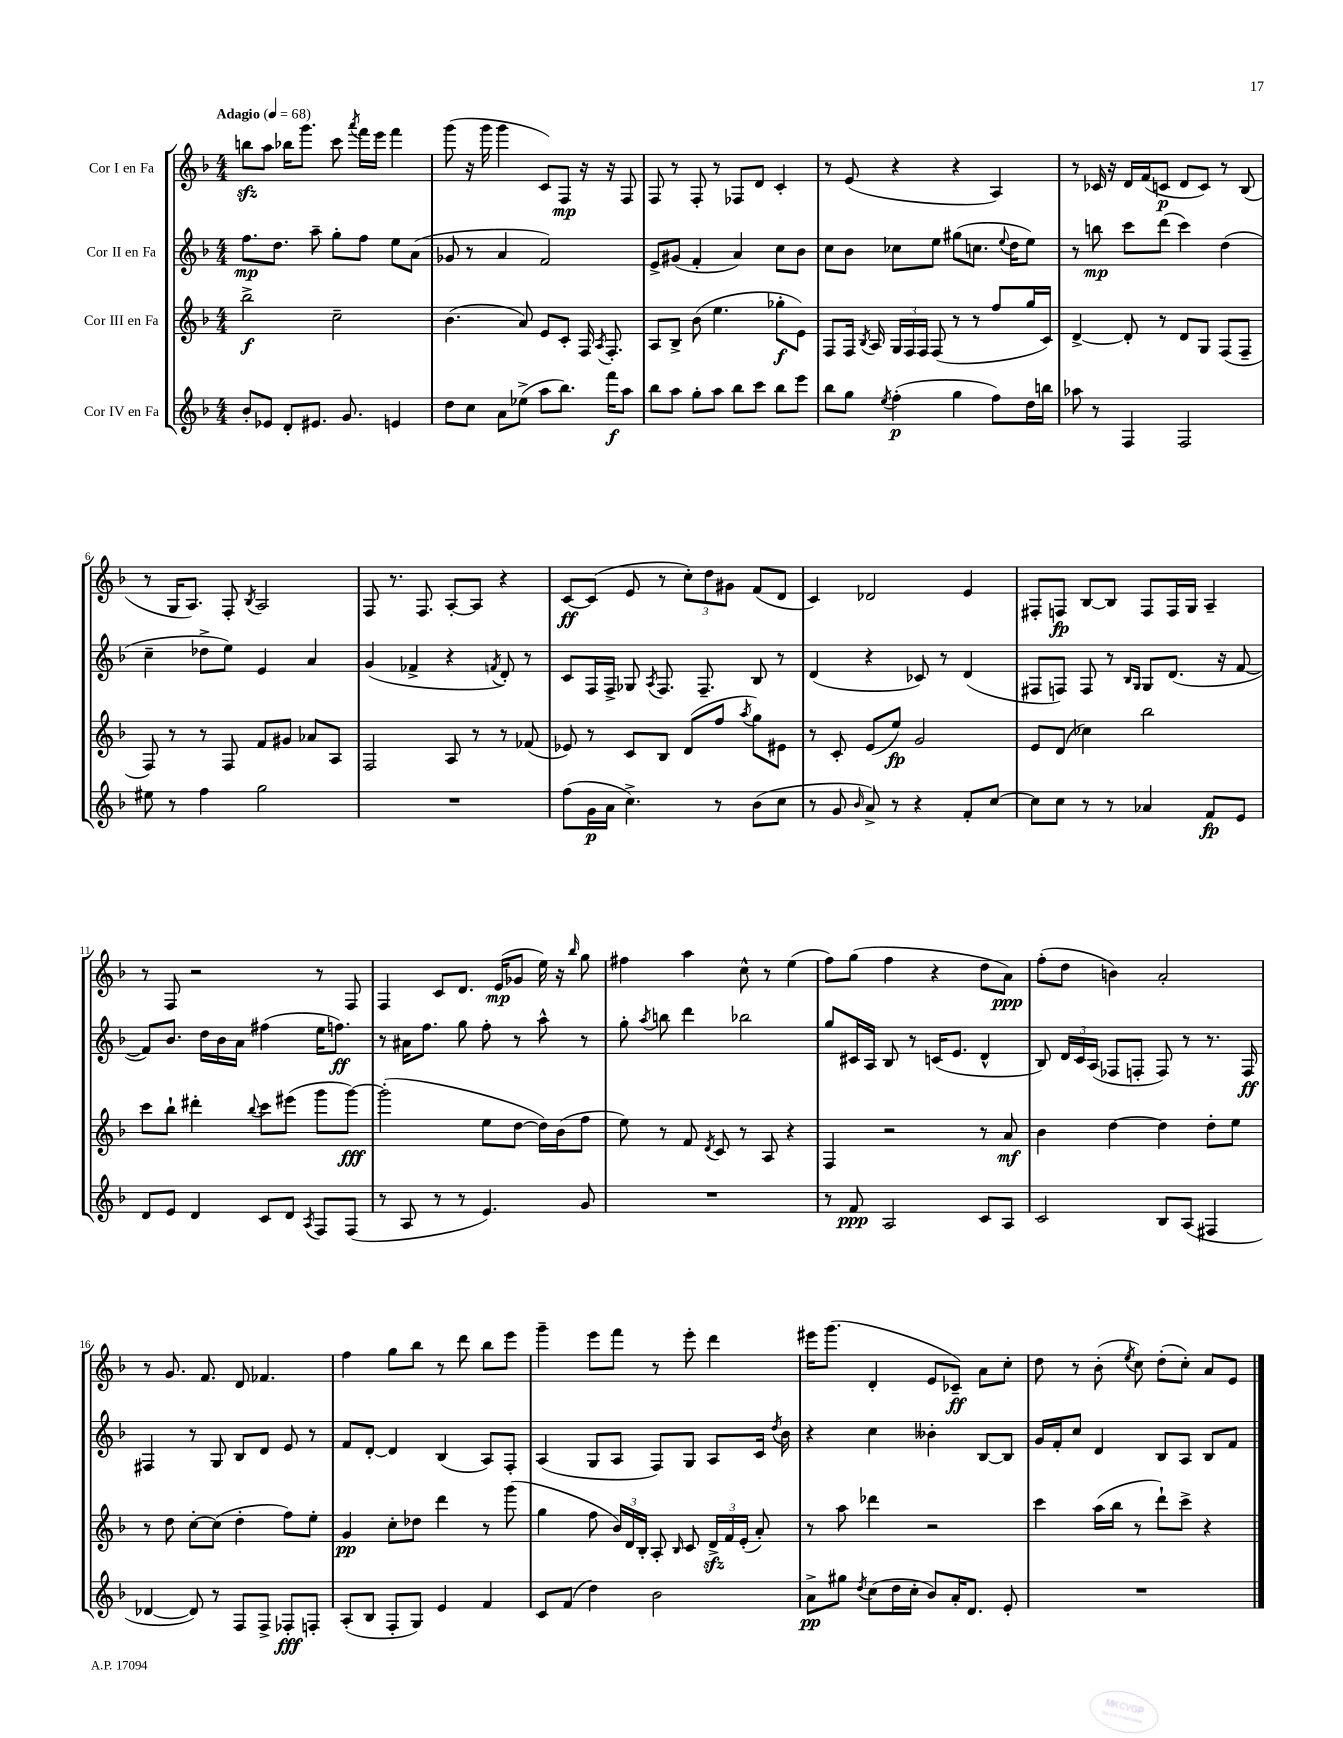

**kern	**kern	**kern	**kern
*staff4	*staff3	*staff2	*staff1
*clefG2	*clefG2	*clefG2	*clefG2
*k[b-]	*k[b-]	*k[b-]	*k[b-]
*M4/4	*M4/4	*M4/4	*M4/4
*MM68	*MM68	*MM68	*MM68
8b-'	2bb-^	8.ff	8bb
8e-	.	.	8aa
.	.	8.dd	.
8d'	.	.	16bb-
.	.	.	8.ggg
8.e#	.	8aa~	.
.	2cc~	8gg'	8ccc
8.g	.	.	.
.	.	.	8qaaa
.	.	8ff	16fff
.	.	.	16eee
4e	.	8ee	4fff
.	.	(8a	.
=	=	=	=
8dd	(4.b-	8g-	(8ggg
8cc	.	8r	16r
.	.	.	16ggg
8a	.	4a	4ggg
(8ee-^	8a)	.	.
8aa	8e	2f)	8c)
8.bb-)	8c'	.	8F
.	16F	.	16r
.	8qA	.	.
16fff	8.F'	.	16r
8aa	.	.	8F
=	=	=	=
8bb-	8A	8e^	8F
8aa	8B-^	(8g#	8r
8gg'	(8b-	4f'	8F'
8aa	4.ee	.	8r
8bb-	.	4a)	8F-
8ccc	.	.	8d
8bb-	8gg-'	8cc	4c'
8eee	8e)	8b-	.
=	=	=	=
8bb-	8F	8cc	8r
8gg	16F	8b-	(8e
.	8qB-	.	.
.	16A	.	.
8qee	.	.	.
(4ff'	24G	8cc-	4r
.	24F	.	.
.	24F	.	.
.	(8F	8ee	.
4gg	8r	(8gg#	4r
.	8r	8.cc	.
8ff)	8ff	.	4A)
.	.	8qqee	.
.	.	16dd	.
16dd	16gg	8ee)	.
16bb	16c)	.	.
=	=	=	=
8aa-	[4d^	8r	8r
8r	.	8bb	16c-
.	.	.	16r
4F	8d']	8ccc	16d
.	.	.	(16f
.	8r	(8ddd	8c
2F	8d	4ccc)	8d
.	8G	.	8c)
.	(8F	(4dd	8r
.	8F~	.	(8B-
=	=	=	=
8ee#	8F)	4cc~	8r
8r	8r	.	16G
.	.	.	8.A)
4ff	8r	8dd-^	.
.	8F	8ee)	8F'
.	.	.	8qB-
2gg	8f	4e	2A
.	8g#	.	.
.	8a-	4a	.
.	8A	.	.
=	=	=	=
1r	2F	(4g	8F
.	.	.	8.r
.	.	4f-^	.
.	.	.	8.F
.	8A	4r	[8A'
.	8r	.	8A]
.	.	8qf	.
.	8r	8d')	4r
.	(8f-	8r	.
=	=	=	=
(8ff	8e-)	8c	[8c
16g	8r	16F	(8c]
16a	.	16F^	.
4.cc^)	8c	8G-	8e
.	.	8qA	.
.	8B-	8.F	8r
.	(8d	.	12cc')
.	.	8.F~	.
.	.	.	12dd
8r	8ff	.	.
.	.	.	12g#
.	8qaa	.	.
(8b-	8gg)	8B-	(8f
8cc	8e#	8r	8d
=	=	=	=
8r	8r	(4d	4c)
8g	8c'	.	.
16qqb-	.	.	.
8a^)	(8e	4r	2d-
8r	8ee)	.	.
4r	2g	8c-)	.
.	.	8r	.
8f'	.	(4d	4e
[8cc	.	.	.
=	=	=	=
8cc]	8e	8F#	8F#'
8cc	(8d	8F)	8F
8r	4cc-)	8F	[8B-
8r	.	8r	8B-]
.	.	16qqB-	.
.	.	16qqG	.
4a-	2bb-	8G	8F
.	.	(8.d	16F
.	.	.	16G
8f	.	.	4A~
.	.	16r	.
8e	.	[8f	.
=	=	=	=
8d	8ccc	8f])	8r
8e	8bb-`	8.b-	8F
4d	4ddd#'	.	2r
.	.	16dd	.
.	.	16b-	.
.	.	16a	.
.	8qqbb-	.	.
8c	8ccc	(4ff#	.
8d	(8eee#	.	.
8qA	.	.	.
8F	8ggg	16ee	8r
.	.	8.ff)	.
(8F	[8ggg)	.	8F
=	=	=	=
8r	(2ggg']	8r	4F
8A	.	16a#	.
.	.	8.ff	.
8r	.	.	8c
8r	.	8gg	8.d
4.e)	8ee	8ff'	.
.	.	.	(16e
.	[8dd	8r	8g-
.	16dd])	8aa^^	16ee)
.	(16b-	.	16r
.	.	.	16qqbb-
8g	8ff	8r	8gg
=	=	=	=
1r	8ee)	8gg'	4ff#
.	.	8qaa	.
.	8r	8bb	.
.	8f	4ddd	4aa
.	8qd	.	.
.	8c	.	.
.	8r	2bb-	8cc^^
.	8A	.	8r
.	4r	.	(4ee
=	=	=	=
8r	4F	8gg	8ff)
8f	.	16c#	(8gg
.	.	16A	.
2A	2r	8B-	4ff
.	.	8r	.
.	.	(16c	4r
.	.	8.e	.
8c	8r	4d^^	8dd
8A	8a	.	8a)
=	=	=	=
2c	4b-	8B-)	(8ff'
.	.	24d	8dd
.	.	24c	.
.	.	(24A	.
.	[4dd	8F-	4b)
.	.	8F'	.
8B-	4dd]	8F)	2a'
(8A	.	8r	.
4F#	8dd'	8.r	.
.	8ee	.	.
.	.	16F	.
=	=	=	=
[4d-	8r	4F#	8r
.	8dd	.	8.g
8d-])	[8cc'	8r	.
.	.	.	8.f
8r	(8cc]	8G	.
8F	4dd'	8B-	8d
8F^	.	8d	4.f-
8F-'	8ff)	8e	.
8F'	8ee'	8r	.
=	=	=	=
(8A'	4g	8f	4ff
8B-	.	[8d'	.
8F'	8cc'	4d]	8gg
8G)	8dd-	.	8bb-
4e	4ddd	(4B-	8r
.	.	.	8ddd
4f	8r	8A)	8bb-
.	(8ggg	8F'	8eee
=	=	=	=
8c	4gg	(4A	4ggg~
(8f	.	.	.
4dd)	8ff	8G	8eee
.	24b-)	8A	8fff
.	24d	.	.
.	24B-'	.	.
2b-	8A'	8F)	8r
.	16qqB-	.	.
.	8c	8G	8eee'
.	24d^	8A	4ddd
.	24f	.	.
.	(24e'	.	.
.	8a')	16c	.
.	.	8qdd	.
.	.	16b-	.
=	=	=	=
8a^	8r	4r	16eee#
.	.	.	(8.ggg
8gg#	8aa	.	.
8qdd	.	.	.
(8cc	4ddd-	4cc	4d'
16dd	.	.	.
16cc'	.	.	.
8b-)	2r	4b--'	8e
16a'	.	.	8c-~)
8.d	.	.	.
.	.	[8B-	8a
8e'	.	8B-]	8cc'
=	=	=	=
1r	4ccc	16g	8dd
.	.	16f'	.
.	.	8cc	8r
.	(16aa	4d	(8b-'
.	16bb-	.	.
.	.	.	8qee
.	8r	.	8cc)
.	8ddd`)	8B-	(8dd'
.	8ccc^	8A	8cc')
.	4r	8B-	8a
.	.	8f	8e
==	==	==	==
*-	*-	*-	*-
